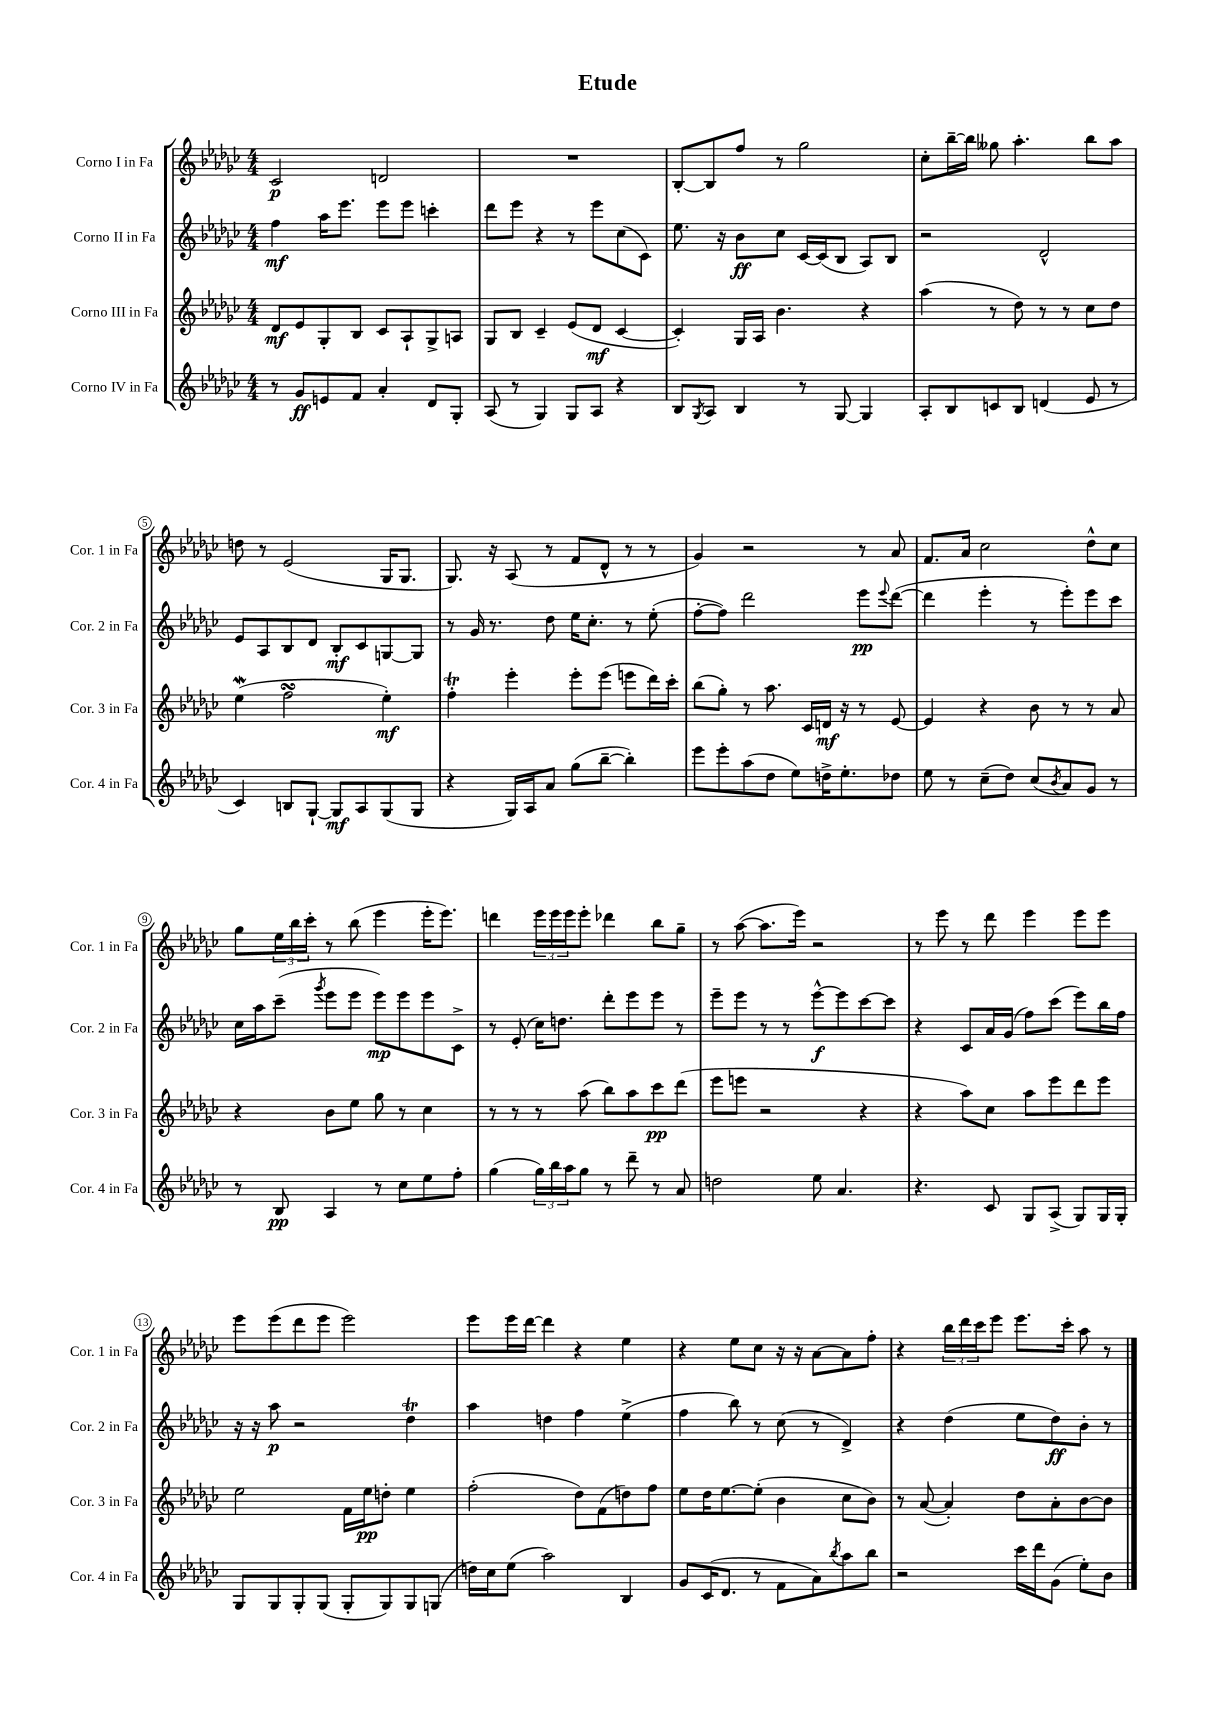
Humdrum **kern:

**kern	**dynam	**kern	**dynam	**kern	**dynam	**kern	**dynam
*part4	*part4	*part3	*part3	*part2	*part2	*part1	*part1
*staff4	*staff4	*staff3	*staff3	*staff2	*staff2	*staff1	*staff1
*I"Corno IV in Fa	*	*I"Corno III in Fa	*	*I"Corno II in Fa	*	*I"Corno I in Fa	*
*I'Cor. 4 in Fa	*	*I'Cor. 3 in Fa	*	*I'Cor. 2 in Fa	*	*I'Cor. 1 in Fa	*
*clefG2	*	*clefG2	*	*clefG2	*	*clefG2	*
*k[b-e-a-d-g-c-]	*	*k[b-e-a-d-g-c-]	*	*k[b-e-a-d-g-c-]	*	*k[b-e-a-d-g-c-]	*
*M4/4	*	*M4/4	*	*M4/4	*	*M4/4	*
=1	=1	=1	=1	=1	=1	=1	=1
8r	.	8d-/L	mf	4ff\	mf	2c-/	p
8g-/L	ff	8e-/	.	.	.	.	.
8en/	.	8G-'/	.	16aa-\KL	.	.	.
.	.	.	.	8.eee-\J	.	.	.
8f/J	.	8B-/J	.	.	.	.	.
4a-'/	.	8c-/L	.	8eee-\L	.	2dn/	.
.	.	8A-`/	.	8eee-\J	.	.	.
8d-/L	.	8G-^/	.	4cccn'\	.	.	.
8G-'/J	.	8An/J	.	.	.	.	.
=2	=2	=2	=2	=2	=2	=2	=2
(8A-/	.	8G-/L	.	8ddd-\L	.	1r	.
8r	.	8B-/J	.	8eee-\J	.	.	.
4G-/)	.	4c-~/	.	4r	.	.	.
8G-/L	.	(8e-/L	.	8r	.	.	.
8A-/J	.	8d-/J	mf	8eee-\L	.	.	.
4r	.	[4c-/	.	(8cc-\	.	.	.
.	.	.	.	8c-\J)	.	.	.
=3	=3	=3	=3	=3	=3	=3	=3
8B-/L	.	4c-'/])	.	8.ee-\	.	[8B-'/L	.
8qG-/	.	.	.	.	.	.	.
8A-/J	.	.	.	.	.	8B-/]	.
.	.	.	.	16r	.	.	.
4B-/	.	16G-/LL	.	8b-\L	ff	8ff/J	.
.	.	16A-/JJ	.	.	.	.	.
.	.	4.b-\	.	8cc-\J	.	8r	.
8r	.	.	.	[16c-/LL	.	2gg-\	.
.	.	.	.	(16c-/J]	.	.	.
[8G-/	.	.	.	8B-/J	.	.	.
4G-/]	.	4r	.	8A-/L)	.	.	.
.	.	.	.	8B-/J	.	.	.
=4	=4	=4	=4	=4	=4	=4	=4
8A-'/L	.	(4aa-\	.	2r	.	8cc-'\L	.
8B-/	.	.	.	.	.	[16bb-~\L	.
.	.	.	.	.	.	16bb-\JJ]	.
8cn/	.	8r	.	.	.	8gg--X\	.
8B-/J	.	8dd-\)	.	.	.	4.aa-'\	.
(4dn/	.	8r	.	2d-^^/	.	.	.
.	.	8r	.	.	.	.	.
8e-/	.	8cc-\L	.	.	.	8bb-\L	.
8r	.	8dd-\J	.	.	.	8aa-\J	.
!!LO:LB:g=z
=5	=5	=5	=5	=5	=5	=5	=5
4c-/)	.	(4ee-W\	.	8e-/L	.	8ddn\	.
.	.	.	.	8A-/	.	8r	.
8Bn/L	.	2ffsSsS\	.	8B-/	.	(2e-/	.
[8G-`/J	.	.	.	8d-/J	.	.	.
8G-/L]	mf	.	.	8B-'/L	mf	.	.
8A-/	.	.	.	8c-/	.	.	.
(8G-/	.	4ee-'\)	mf	[8Gn/	.	16G-/KL	.
.	.	.	.	.	.	8.G-/J	.
8G-/J	.	.	.	8G/J]	.	.	.
=6	=6	=6	=6	=6	=6	=6	=6
4r	.	4fft'\	.	8r	.	8.G-/)	.
.	.	.	.	16g-/	.	.	.
.	.	.	.	8.r	.	16r	.
16G-/LL)	.	4eee-'\	.	.	.	(8A-/	.
16A-/J	.	.	.	.	.	.	.
8a-/J	.	.	.	8dd-\	.	8r	.
(8gg-\L	.	8eee-'\L	.	16ee-\KL	.	8f/L	.
.	.	.	.	8.cc-'\J	.	.	.
[8bb-~\J	.	(8eee-\J	.	.	.	8d-^^/J	.
4bb-'\])	.	8eeen\L	.	8r	.	8r	.
.	.	16ddd-\L)	.	(8ee-'\	.	8r	.
.	.	16ccc-'\JJ	.	.	.	.	.
=7	=7	=7	=7	=7	=7	=7	=7
8eee-\L	.	(8bb-\L	.	[8ff'\L	.	4g-/)	.
8eee-'\	.	8gg-'\J)	.	8ff\J])	.	.	.
(8aa-\	.	8r	.	2ddd-\	.	2r	.
8dd-\J	.	8.aa-\	.	.	.	.	.
8ee-\L)	.	.	.	.	.	.	.
.	.	16c-/LL	.	.	.	.	.
16ddn^\K	.	16dn/JJ	mf	.	.	.	.
8.ee-'\	.	16r	.	.	.	.	.
.	.	8r	.	8eee-\L	pp	8r	.
.	.	.	.	8qqeee-/	.	.	.
8dd-X\J	.	[8e-/	.	([8ddd-\J	.	8a-/	.
=8	=8	=8	=8	=8	=8	=8	=8
8ee-\	.	4e-/]	.	4ddd-\]	.	8.f/L	.
8r	.	.	.	.	.	.	.
.	.	.	.	.	.	16a-/Jk	.
(8cc-~\L	.	4r	.	4eee-'\	.	2cc-\	.
8dd-\J)	.	.	.	.	.	.	.
(8cc-/L	.	8b-\	.	8r	.	.	.
8qb-/	.	.	.	.	.	.	.
8a-/)	.	8r	.	8eee-'\L)	.	.	.
8g-/J	.	8r	.	8eee-\	.	8dd-^^\L	.
8r	.	8a-/	.	8ccc-\J	.	8cc-\J	.
!!LO:LB:g=z
=9	=9	=9	=9	=9	=9	=9	=9
8r	.	4r	.	16cc-\LL	.	8gg-\L	.
.	.	.	.	16aa-\J	.	.	.
8B-/	pp	.	.	(8ccc-~\J	.	24ee-\L	.
.	.	.	.	.	.	24bb-\	.
.	.	.	.	.	.	24ccc-'\JJ	.
.	.	.	.	8qggg-/	.	.	.
4A-/	.	8b-\L	.	8eee-\L	.	8r	.
.	.	8ee-\J	.	8eee-\J	.	(8bb-\	.
8r	.	8gg-\	.	8eee-\L)	mp	4eee-\	.
8cc-\L	.	8r	.	8eee-\	.	.	.
8ee-\	.	4cc-\	.	8eee-\	.	16eee-'\KL	.
.	.	.	.	.	.	8.eee-\J)	.
8ff'\J	.	.	.	8c-^\J	.	.	.
=10	=10	=10	=10	=10	=10	=10	=10
(4gg-\	.	8r	.	8r	.	4dddn\	.
.	.	8r	.	(8e-'/	.	.	.
24gg-\LL)	.	8r	.	16cc-\KL)	.	24eee-\LL	.
24bb-\	.	.	.	.	.	24eee-\	.
.	.	.	.	8.ddn\J	.	.	.
24aa-\J	.	.	.	.	.	24eee-\J	.
8gg-\J	.	(8aa-\	.	.	.	8eee-'\J	.
8r	.	8bb-\L)	.	8ddd-'\L	.	4ddd-X\	.
8ddd-~\	.	8aa-\	.	8eee-\	.	.	.
8r	.	8ccc-\	pp	8eee-\J	.	8bb-\L	.
8a-/	.	(8ddd-\J	.	8r	.	8gg-~\J	.
=11	=11	=11	=11	=11	=11	=11	=11
2ddn\	.	8eee-\L	.	8eee-~\L	.	8r	.
.	.	8eeen\J	.	8eee-\J	.	([8aa-\	.
.	.	2r	.	8r	.	8.aa-\L]	.
.	.	.	.	8r	.	.	.
.	.	.	.	.	.	16eee-\Jk)	.
8ee-\	.	.	.	[8eee-^^\L	f	2r	.
4.a-/	.	.	.	8eee-\]	.	.	.
.	.	4r	.	[8ccc-\	.	.	.
.	.	.	.	8ccc-\J]	.	.	.
=12	=12	=12	=12	=12	=12	=12	=12
4.r	.	4r	.	4r	.	8r	.
.	.	.	.	.	.	8eee-\	.
.	.	8aa-\L)	.	8c-/L	.	8r	.
8c-/	.	8cc-\J	.	16a-/L	.	8ddd-\	.
.	.	.	.	(16g-/JJ	.	.	.
8G-/L	.	8aa-\L	.	8ff\L)	.	4eee-\	.
(8A-^/J	.	8eee-\	.	(8ccc-\J	.	.	.
8G-/L)	.	8ddd-\	.	8eee-\L)	.	8eee-\L	.
16G-/L	.	8eee-\J	.	16bb-\L	.	8eee-\J	.
16G-'/JJ	.	.	.	16ff\JJ	.	.	.
!!LO:LB:g=z
=13	=13	=13	=13	=13	=13	=13	=13
8G-/L	.	2ee-\	.	16r	.	8eee-\L	.
.	.	.	.	16r	.	.	.
8G-/	.	.	.	8aa-\	p	(8eee-\	.
8G-'/	.	.	.	2r	.	8ddd-\	.
(8G-/J	.	.	.	.	.	8eee-\J	.
8G-'/L	.	16f\LL	.	.	.	2eee-\)	.
.	.	16ee-\J	pp	.	.	.	.
8G-/)	.	8ddn'\J	.	.	.	.	.
8G-/	.	4ee-\	.	4dd-T\	.	.	.
(8Gn/J	.	.	.	.	.	.	.
=14	=14	=14	=14	=14	=14	=14	=14
16ddn\LL)	.	(2ff'\	.	4aa-\	.	8eee-\L	.
16cc-\J	.	.	.	.	.	.	.
(8ee-\J	.	.	.	.	.	16eee-\L	.
.	.	.	.	.	.	[16ddd-\JJ	.
2aa-\)	.	.	.	4ddn\	.	4ddd-\]	.
.	.	8dd-\L)	.	4ff\	.	4r	.
.	.	(8f\	.	.	.	.	.
4B-/	.	8ddn\)	.	(4ee-^\	.	4ee-\	.
.	.	8ff\J	.	.	.	.	.
=15	=15	=15	=15	=15	=15	=15	=15
8g-/L	.	8ee-\L	.	4ff\	.	4r	.
(16c-/K	.	16dd-\K	.	.	.	.	.
8.d-/J	.	[8.ee-\	.	.	.	.	.
.	.	.	.	8bb-\)	.	8ee-\L	.
8r	.	(8ee-'\J]	.	8r	.	8cc-\J	.
8f\L	.	4b-\	.	(8cc-\	.	16r	.
.	.	.	.	.	.	16r	.
8a-\)	.	.	.	8r	.	[8a-\L	.
8qbb-/	.	.	.	.	.	.	.
8aa-\	.	8cc-\L	.	4d-^/)	.	8a-\]	.
8bb-\J	.	8b-\J)	.	.	.	8ff'\J	.
=16	=16	=16	=16	=16	=16	=16	=16
2r	.	8r	.	4r	.	4r	.
.	.	([8a-/	.	.	.	.	.
.	.	4a-'/])	.	(4dd-\	.	24bb-\LL	.
.	.	.	.	.	.	24ddd-\	.
.	.	.	.	.	.	24ccc-\J	.
.	.	.	.	.	.	8eee-\J	.
16ccc-\LL	.	8dd-\L	.	8ee-\L	.	8.eee-\L	.
16ddd-\J	.	.	.	.	.	.	.
(8g-\J	.	8a-'\	.	8dd-\)	ff	.	.
.	.	.	.	.	.	16ccc-'\Jk	.
8ee-'\L)	.	[8b-\	.	8b-'\J	.	8aa-\	.
8b-\J	.	8b-\J]	.	8r	.	8r	.
==	==	==	==	==	==	==	==
*-	*-	*-	*-	*-	*-	*-	*-
